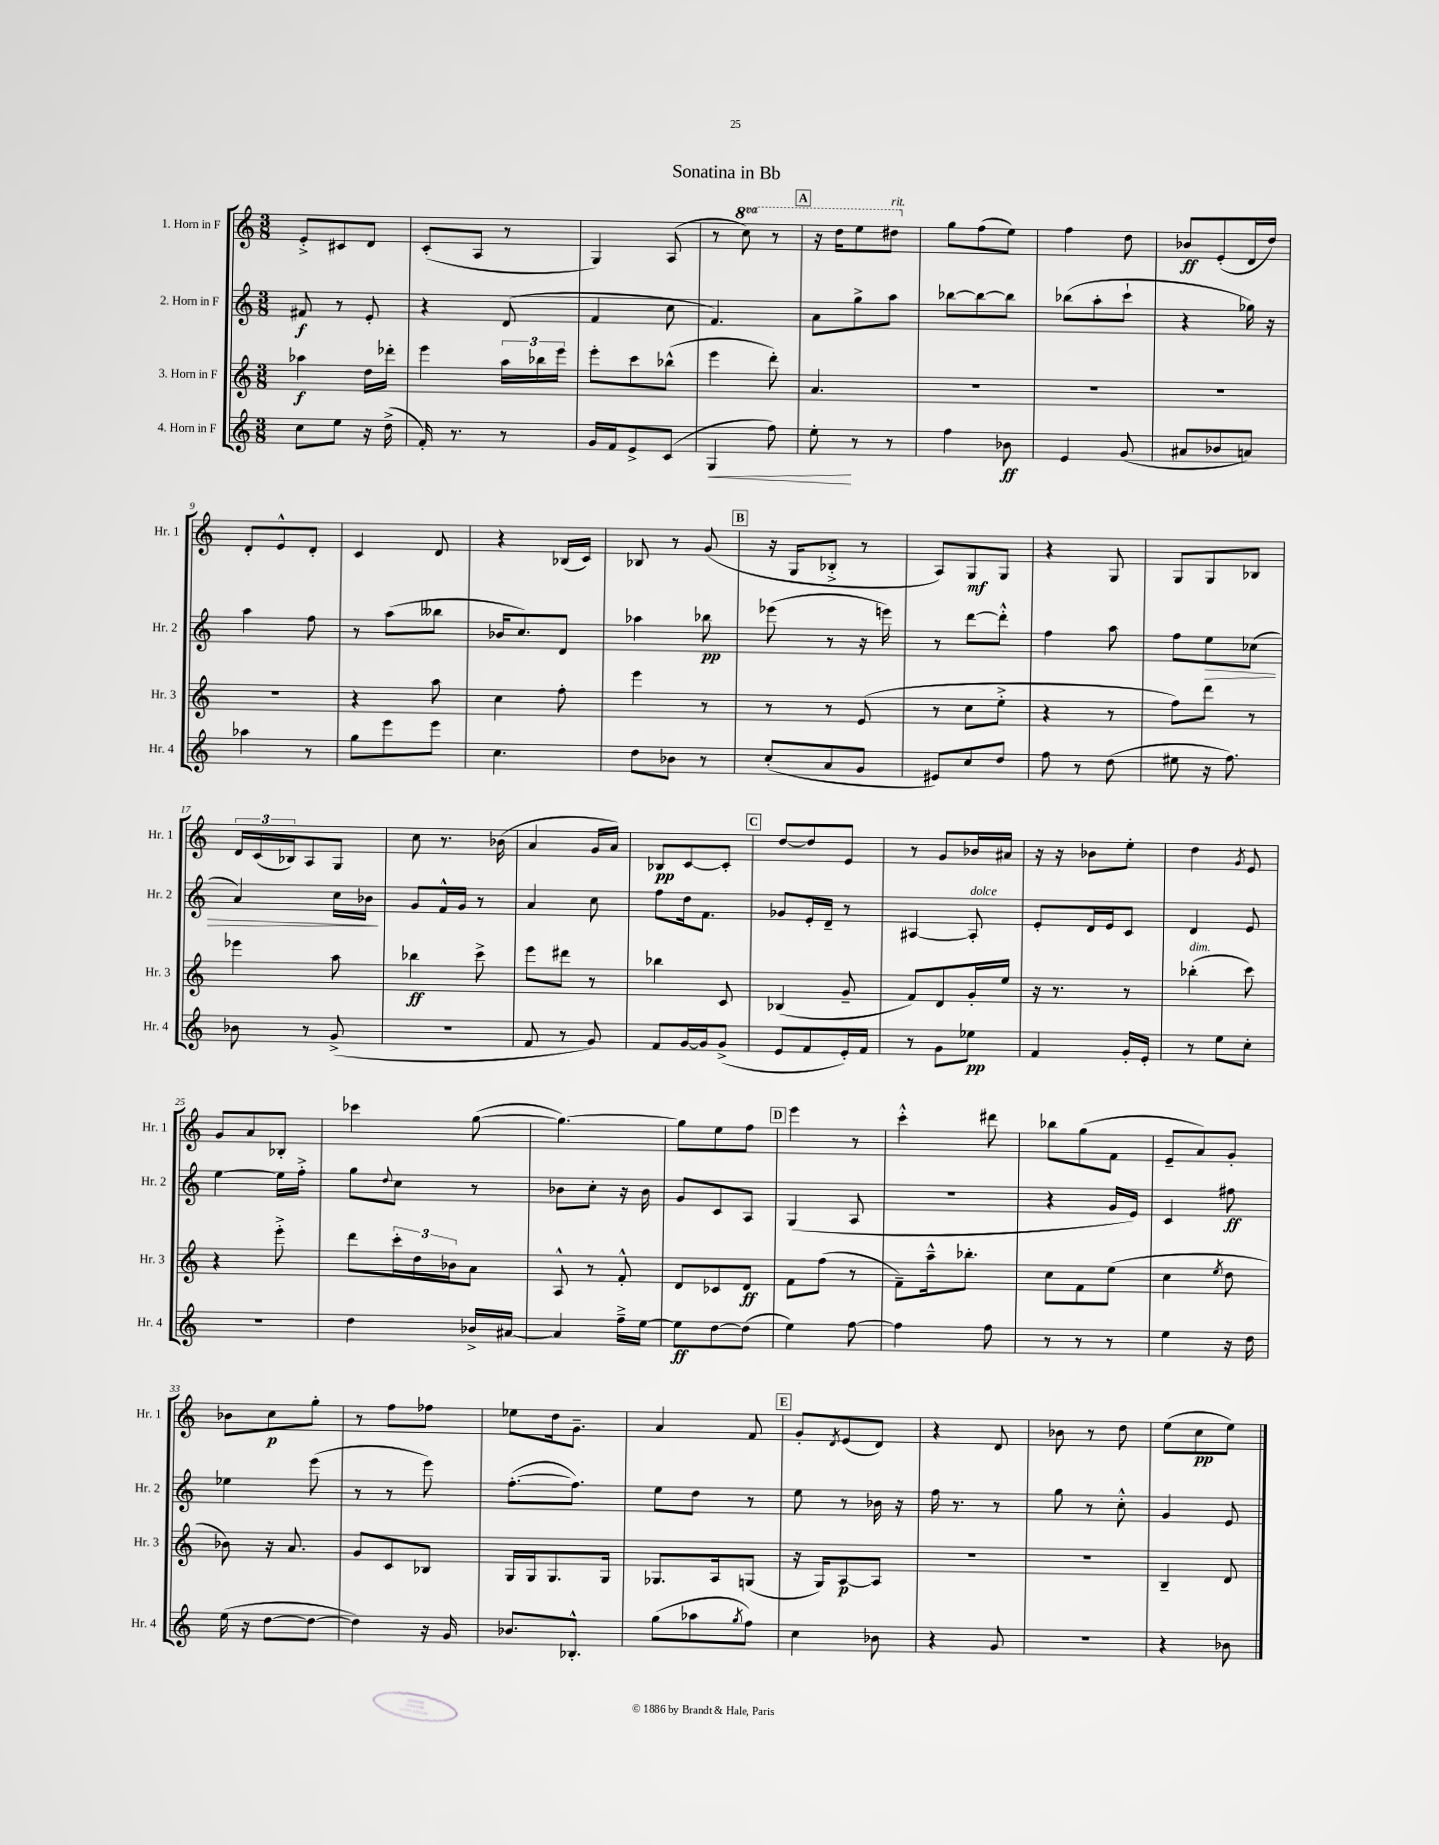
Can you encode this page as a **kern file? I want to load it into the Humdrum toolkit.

**kern	**dynam	**kern	**dynam	**kern	**dynam	**kern	**dynam
*part4	*part4	*part3	*part3	*part2	*part2	*part1	*part1
*staff4	*staff4	*staff3	*staff3	*staff2	*staff2	*staff1	*staff1
*I"4. Horn in F	*	*I"3. Horn in F	*	*I"2. Horn in F	*	*I"1. Horn in F	*
*I'Hr. 4	*	*I'Hr. 3	*	*I'Hr. 2	*	*I'Hr. 1	*
*clefG2	*	*clefG2	*	*clefG2	*	*clefG2	*
*k[]	*	*k[]	*	*k[]	*	*k[]	*
*M3/8	*	*M3/8	*	*M3/8	*	*M3/8	*
=1	=1	=1	=1	=1	=1	=1	=1
8cc\L	.	4aa-X\	f	8f#X/	f	8e'^/L	.
8ee\J	.	.	.	8r	.	8c#X/	.
16r	.	16dd\LL	.	8e'/	.	8d/J	.
(16dd^\	.	16ddd-X'\JJ	.	.	.	.	.
=2	=2	=2	=2	=2	=2	=2	=2
16f'/)	.	4eee\	.	4r	.	(8c'/L	.
8.r	.	.	.	.	.	.	.
.	.	.	.	.	.	8A/J	.
8r	.	24aa\LL	.	(8d/	.	8r	.
.	.	24bb-X\	.	.	.	.	.
.	.	24eee\JJ	.	.	.	.	.
=3	=3	=3	=3	=3	=3	=3	=3
16g/LL	.	8eee'\L	.	4f/	.	4G/)	.
16f/J	.	.	.	.	.	.	.
8e^/	.	8ccc\	.	.	.	.	.
(8c/J	.	(8bb-X^^\J	.	8cc\	.	(8A/	.
=4	=4	=4	=4	=4	=4	=4	=4
!	!LO:HP:b	!	!	!	!	!	!
4G/	<	4eee\	.	4.f/)	.	8r	.
*	*	*	*	*	*	*8va	*
.	.	.	.	.	.	8ccc\)	.
8ff\)	.	8ddd'\)	.	.	.	8r	.
!!LO:REH:place=s1:t=A
=5	=5	=5	=5	=5	=5	=5	=5
8ee'\	.	4.a/	.	8a\L	.	16r	.
.	.	.	.	.	.	16ddd\KL	.
8r	[	.	.	8gg^\	.	8eee\	.
!	!	!	!	!	!	!LO:TX:a:i:t=rit.	!
8r	.	.	.	8aa\J	.	8ddd#X\J	.
=6	=6	=6	=6	=6	=6	=6	=6
*	*	*	*	*	*	*X8va	*
4ff\	.	4.r	.	[8bb-X\L	.	8gg\L	.
.	.	.	.	8bb-\_	.	(8ff\	.
8b-X\	ff	.	.	8bb-\J]	.	8ee\J)	.
=7	=7	=7	=7	=7	=7	=7	=7
4e/	.	4.r	.	(8bb-X\L	.	4ff\	.
.	.	.	.	8aa'\	.	.	.
(8g/	.	.	.	8ccc`\J	.	8dd\	.
=8	=8	=8	=8	=8	=8	=8	=8
8a#X/L	.	4.r	.	4r	.	8b-X/L	ff
8b-X/	.	.	.	.	.	(8e'/	.
8an/J)	.	.	.	16gg-X\)	.	16d/L	.
.	.	.	.	16r	.	16dd/JJ)	.
!!LO:LB:g=z
=9	=9	=9	=9	=9	=9	=9	=9
4aa-X\	.	4.r	.	4aa\	.	8d'/L	.
.	.	.	.	.	.	8e^^/	.
8r	.	.	.	8ff\	.	8d'/J	.
=10	=10	=10	=10	=10	=10	=10	=10
8gg\L	.	4r	.	8r	.	4c/	.
8eee\	.	.	.	(8aa\L	.	.	.
8eee\J	.	8aa\	.	8bb--X\J	.	8d/	.
=11	=11	=11	=11	=11	=11	=11	=11
4.cc\	.	4cc\	.	16b-X/KL	.	4r	.
.	.	.	.	8.cc/)	.	.	.
.	.	8ff'\	.	8d/J	.	(16B-X/LL	.
.	.	.	.	.	.	16c/JJ)	.
=12	=12	=12	=12	=12	=12	=12	=12
8dd\L	.	4eee\	.	4aa-X\	.	8B-X/	.
8b-X\J	.	.	.	.	.	8r	.
8r	.	8r	.	8bb-X\	pp	(8g/	.
!!LO:REH:place=s1:t=B
=13	=13	=13	=13	=13	=13	=13	=13
(8cc'/L	.	8r	.	(8eee-X\	.	16r	.
.	.	.	.	.	.	16G/KL	.
8a/	.	8r	.	8r	.	8B-X'^/J	.
8g/J	.	(8e/	.	16r	.	8r	.
.	.	.	.	16eeen\)	.	.	.
=14	=14	=14	=14	=14	=14	=14	=14
8e#X/L)	.	8r	.	8r	.	8A/L)	.
8cc/	.	8cc\L	.	[8ddd\L	.	8G/	mf
8dd/J	.	8ee'^\J	.	8ddd'^^\J]	.	8G/J	.
=15	=15	=15	=15	=15	=15	=15	=15
8ff\	.	4r	.	4ff\	.	4r	.
8r	.	.	.	.	.	.	.
(8dd\	.	8r	.	8aa\	.	8G/	.
=16	=16	=16	=16	=16	=16	=16	=16
8ee#X\	.	8ff\L)	.	8ff\L	.	8G/L	.
!	!	!	!	!	!LO:HP:b	!	!
16r	.	8ddd\J	.	8ee\	>	8G/	.
8.ff\)	.	.	.	.	.	.	.
.	.	8r	.	(8cc-X\J	.	8B-X/J	.
!!LO:LB:g=z
=17	=17	=17	=17	=17	=17	=17	=17
8b-X\	.	4eee-X\	.	4a/)	.	24d/LL	.
.	.	.	.	.	.	(24c/	.
.	.	.	.	.	.	24B-X/J)	.
8r	.	.	.	.	.	8A/	.
(8g^/	.	8aa\	.	16cc\LL	.	8G/J	.
.	.	.	.	16b-X\JJ	.	.	.
.	.	.	.	.	]	.	.
=18	=18	=18	=18	=18	=18	=18	=18
4.r	.	4bb-X\	ff	8g/L	.	8cc\	.
.	.	.	.	16f^^/L	.	8.r	.
.	.	.	.	16g/JJ	.	.	.
.	.	8ccc^\	.	8r	.	.	.
.	.	.	.	.	.	(16b-X\	.
=19	=19	=19	=19	=19	=19	=19	=19
8f/	.	8eee\L	.	4a/	.	4a/	.
8r	.	8ddd#X\J	.	.	.	.	.
8g/)	.	8r	.	8cc\	.	16g/LL	.
.	.	.	.	.	.	16a/JJ)	.
=20	=20	=20	=20	=20	=20	=20	=20
8f/L	.	4bb-X\	.	8ff\L	.	8B-X/L	pp
[16g/L	.	.	.	16dd\k	.	[8c/	.
16g/J]	.	.	.	8.f\J	.	.	.
(8g^/J	.	8c/	.	.	.	8c'/J]	.
!!LO:REH:place=s1:t=C
=21	=21	=21	=21	=21	=21	=21	=21
8e/L	.	(4B-X/	.	8g-X/L	.	[8dd/L	.
8f/	.	.	.	16e'/L	.	8dd/]	.
.	.	.	.	16d~/JJ	.	.	.
16e'/L)	.	8g~/	.	8r	.	8e/J	.
16f/JJ	.	.	.	.	.	.	.
=22	=22	=22	=22	=22	=22	=22	=22
8r	.	8f/L)	.	[4A#X/	.	8r	.
8g\L	.	8d/	.	.	.	8g/L	.
!	!	!	!	!LO:TX:a:i:t=dolce	!	!	!
8ee-X\J	pp	16g'/L	.	8A#'/]	.	16b-X/L	.
.	.	16ee/JJ	.	.	.	16a#X/JJ	.
=23	=23	=23	=23	=23	=23	=23	=23
4f/	.	16r	.	8e'/L	.	16r	.
.	.	8.r	.	.	.	16r	.
.	.	.	.	16d/L	.	8b-X\L	.
.	.	.	.	16e/J	.	.	.
16g'/LL	.	8r	.	8c/J	.	8ee'\J	.
16e'/JJ	.	.	.	.	.	.	.
=24	=24	=24	=24	=24	=24	=24	=24
!	!	!LO:TX:a:i:t=dim.	!	!	!	!	!
8r	.	(4bb-X'\	.	4d/	.	4dd\	.
8ee\L	.	.	.	.	.	.	.
.	.	.	.	.	.	8qg/	.
8cc'\J	.	8ccc\)	.	8e/	.	8e/	.
!!LO:LB:g=z
=25	=25	=25	=25	=25	=25	=25	=25
4.r	.	4r	.	[4ee\	.	8g/L	.
.	.	.	.	.	.	8a/	.
.	.	8eee'^\	.	16ee\LL]	.	8B-X'/J	.
.	.	.	.	16ff'^\JJ	.	.	.
=26	=26	=26	=26	=26	=26	=26	=26
4dd\	.	8ddd\L	.	8gg\L	.	4ccc-X\	.
.	.	.	.	8qqdd/	.	.	.
.	.	24ccc'\L	.	8cc\J	.	.	.
.	.	24dd\	.	.	.	.	.
.	.	24b-X\J	.	.	.	.	.
16b-X^/LL	.	8a\J	.	8r	.	([8gg\	.
[16a#X/JJ	.	.	.	.	.	.	.
=27	=27	=27	=27	=27	=27	=27	=27
4a#/]	.	8A^^/	.	8b-X\L	.	4.gg\_)	.
.	.	8r	.	8cc'\J	.	.	.
16ff~^\LL	.	8f'^^/	.	16r	.	.	.
[16ee\JJ	.	.	.	16b-\	.	.	.
=28	=28	=28	=28	=28	=28	=28	=28
8ee\L]	ff	8d/L	.	8g/L	.	8gg\L]	.
[8dd\	.	8c-X/	.	8c/	.	8ee\	.
(8dd\J]	.	8d/J	ff	8A/J	.	8ff\J	.
!!LO:REH:place=s1:t=D
=29	=29	=29	=29	=29	=29	=29	=29
4ee\)	.	8f\L	.	(4G/	.	4eee\	.
.	.	(8ff\J	.	.	.	.	.
[8ff\	.	8r	.	8A/	.	8r	.
=30	=30	=30	=30	=30	=30	=30	=30
4ff\]	.	8f~\L)	.	4.r	.	4ccc'^^\	.
.	.	16aa~^^\k	.	.	.	.	.
.	.	8.bb-X'\J	.	.	.	.	.
8ff\	.	.	.	.	.	8ddd#X\	.
=31	=31	=31	=31	=31	=31	=31	=31
8r	.	8cc\L	.	4r	.	8bb-X\L	.
8r	.	8f\	.	.	.	(8gg\	.
8r	.	(8ee\J	.	16g/LL	.	8f\J	.
.	.	.	.	16e/JJ)	.	.	.
=32	=32	=32	=32	=32	=32	=32	=32
4ee\	.	4cc\	.	4c/	.	8e~/L	.
.	.	.	.	.	.	8a/)	.
.	.	8qee/	.	.	.	.	.
16r	.	8dd\	.	8ff#X\	ff	8g'/J	.
16dd\	.	.	.	.	.	.	.
!!LO:LB:g=z
=33	=33	=33	=33	=33	=33	=33	=33
(16ee\	.	8b-X\)	.	4ee-X\	.	8b-X\L	.
16r	.	.	.	.	.	.	.
[8dd\L	.	16r	.	.	.	8cc\	p
.	.	8.a/	.	.	.	.	.
8dd\J_	.	.	.	(8eee\	.	8gg'\J	.
=34	=34	=34	=34	=34	=34	=34	=34
4dd\])	.	8g/L	.	8r	.	8r	.
.	.	8c/	.	8r	.	8ff\L	.
16r	.	8B-X/J	.	8eee\)	.	8ff-X\J	.
16g/	.	.	.	.	.	.	.
=35	=35	=35	=35	=35	=35	=35	=35
8.b-X/L	.	16G/LL	.	([8.ff'\L	.	8ee-X\L	.
.	.	16G/J	.	.	.	.	.
.	.	8.G/	.	.	.	16dd\k	.
8.B-X'^^/J	.	.	.	8.ff\J])	.	8.g~\J	.
.	.	16G/Jk	.	.	.	.	.
=36	=36	=36	=36	=36	=36	=36	=36
(8gg\L	.	8.G-X/L	.	8ee\L	.	4a/	.
8aa-X\	.	.	.	8dd\J	.	.	.
.	.	16A/k	.	.	.	.	.
8qgg/	.	.	.	.	.	.	.
8ff\J)	.	(8Gn/J	.	8r	.	8f/	.
!!LO:REH:place=s1:t=E
=37	=37	=37	=37	=37	=37	=37	=37
4cc\	.	16r	.	8ee\	.	8g'/L	.
.	.	16G/KL)	.	.	.	.	.
.	.	.	.	.	.	8qd/	.
.	.	[8A/	p	8r	.	(8e/	.
8b-X\	.	8A/J]	.	16b-X\	.	8d/J)	.
.	.	.	.	16r	.	.	.
=38	=38	=38	=38	=38	=38	=38	=38
4r	.	4.r	.	16ff\	.	4r	.
.	.	.	.	8.r	.	.	.
8g/	.	.	.	8r	.	8d/	.
=39	=39	=39	=39	=39	=39	=39	=39
4.r	.	4.r	.	8gg\	.	8b-X\	.
.	.	.	.	8r	.	8r	.
.	.	.	.	8cc'^^\	.	8dd\	.
=40	=40	=40	=40	=40	=40	=40	=40
4r	.	4B~/	.	4g/	.	(8ee\L	.
.	.	.	.	.	.	8cc\	pp
8b-X\	.	8d/	.	8e/	.	8ee\J)	.
==	==	==	==	==	==	==	==
*-	*-	*-	*-	*-	*-	*-	*-
